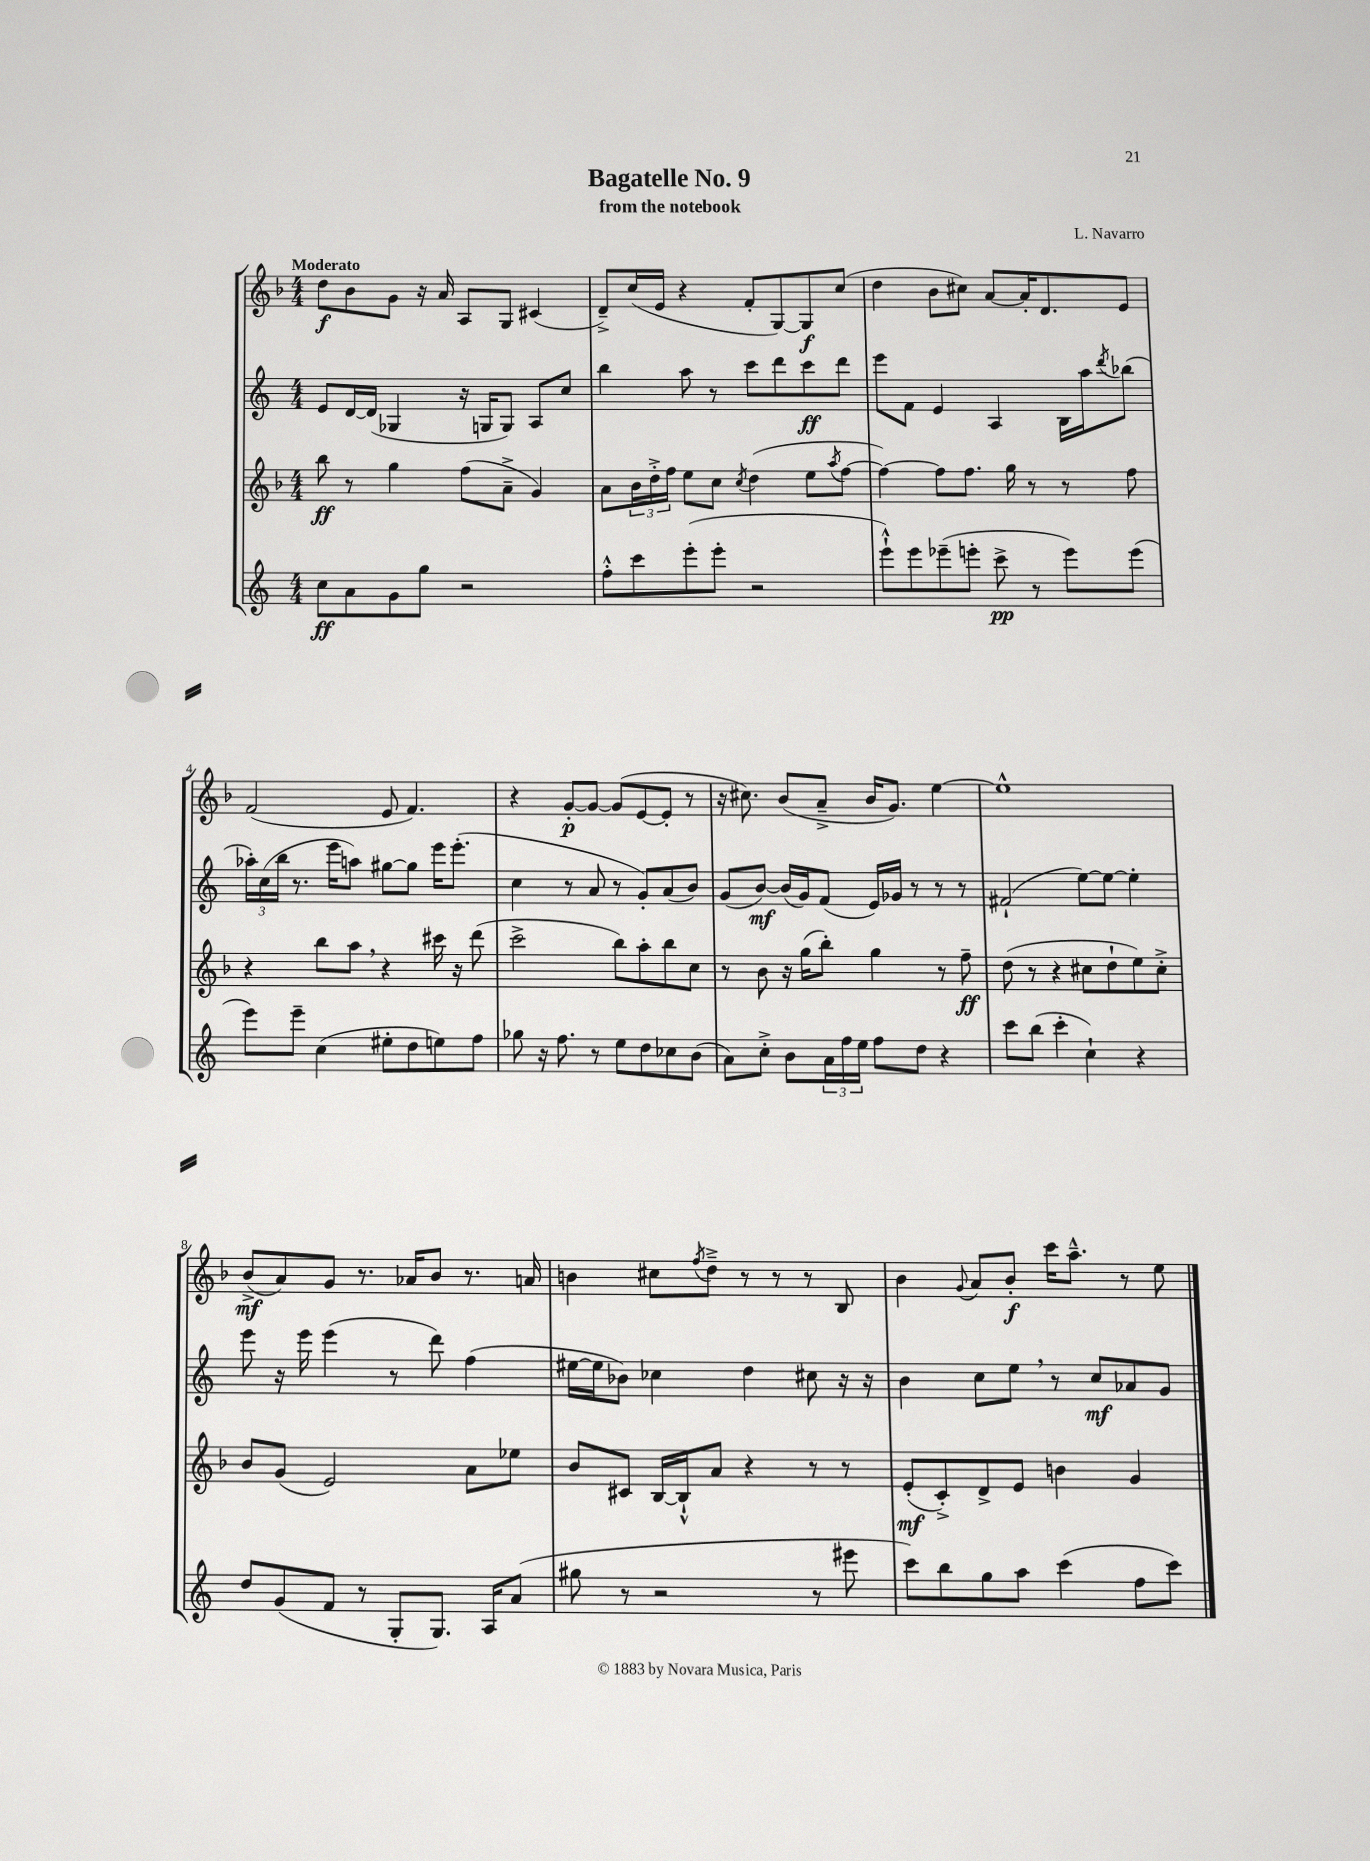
\header { title = "Bagatelle No. 9" composer = "L. Navarro" subtitle = "from the notebook" }
<<
\new StaffGroup <<
\new Staff = "s0" {
    \clef treble \key f \major \numericTimeSignature \time 4/4 \tempo "Moderato"
    d''8\f bes'8 g'8 r16 a'16 a8 g8 cis'4( |
    d'8--->) c''16( e'16 r4 f'8-. g8~) g8\f c''8( |
    d''4 bes'8 cis''8) a'8~ a'16-. d'8. e'8 |
    f'2( e'8 f'4.) |
    r4 g'8~-.\p g'8~ g'8( e'8~ e'8-. r8 |
    r16 cis''8.) bes'8( a'8---> bes'16 g'8.) e''4~ |
    e''1-^ |
    bes'8->\mf( a'8) g'8 r8. aes'16 bes'8 r8. a'16 |
    b'4 cis''8 \acciaccatura { f''8 } d''8---> r8 r8 r8 bes8 |
    bes'4 \appoggiatura { g'8 } a'8 bes'8-.\f c'''16 a''8.---^ r8 e''8 \bar "|." |
}
\new Staff = "s1" {
    \clef treble \key c \major \numericTimeSignature \time 4/4
    e'8 d'16~ d'16( ges4 r16 g16 g8) a8 c''8 |
    b''4 a''8 r8 c'''8 d'''8 c'''8\ff d'''8 |
    e'''8 f'8 e'4 a4 b16 a''16 \acciaccatura { d'''8 } bes''8( |
    \tuplet 3/2 { aes''16-.) c''16( b''16 } r8. e'''16 a''8) gis''8~ gis''8 e'''16 e'''8.-.( |
    c''4 r8 a'8 r8 g'8-.) a'8( b'8) |
    g'8( b'8~\mf) b'16( g'16) f'8( e'16) ges'16 r8 r8 r8 |
    fis'2-!( e''8~) e''8~ e''4-. |
    e'''8 r16 e'''16 e'''4( r8 d'''8) f''4( |
    eis''16~ eis''16 bes'8) ces''4 d''4 cis''8 r16 r16 |
    b'4 c''8 e''8 \breathe r8 c''8\mf aes'8 g'8 \bar "|." |
}
\new Staff = "s2" {
    \clef treble \key f \major \numericTimeSignature \time 4/4
    bes''8\ff r8 g''4 f''8( a'8---> g'4) |
    a'8 \tuplet 3/2 { bes'16 d''16-.-> f''16 } e''8 c''8 \acciaccatura { c''8 } d''4( e''8 \acciaccatura { a''8 } f''8~ |
    f''4~) f''8 f''8. g''16 r8 r8 f''8 |
    r4 bes''8 a''8 \breathe r4 cis'''16 r16 d'''8( |
    c'''2-> bes''8) a''8-. bes''8 c''8 |
    r8 bes'8 r16 g''16( bes''8-.) g''4 r8 f''8--\ff |
    d''8( r8 r4 cis''8 d''8-! e''8) cis''8-.-> |
    bes'8 g'8( e'2) a'8 ees''8 |
    bes'8 cis'8 bes16~ bes16-!-^ a'8 r4 r8 r8 |
    e'8-.\mf( c'8-.->) d'8-> e'8 b'4 g'4 \bar "|." |
}
\new Staff = "s3" {
    \clef treble \key c \major \numericTimeSignature \time 4/4
    c''8\ff a'8 g'8 g''8 r2 |
    f''8-.-^ c'''8 e'''8-.( e'''8-. r2 |
    e'''8-!-^) e'''8 ees'''8--( e'''8-. c'''8->\pp r8 e'''8) e'''8( |
    e'''8) e'''8-- c''4( eis''8-. d''8 e''8) f''8 |
    ges''8 r16 f''8. r8 e''8 d''8 ces''8 b'8( |
    a'8) c''8-.-> b'8 \tuplet 3/2 { a'16 f''16 e''16 } f''8 d''8 r4 |
    c'''8 b''8( c'''4-. c''4-!) r4 |
    d''8 g'8( f'8 r8 g8-. g8.) a16 a'8( |
    gis''8 r8 r2 r8 eis'''8 |
    c'''8) b''8 g''8 a''8 c'''4( f''8 c'''8) \bar "|." |
}
>>
>>
